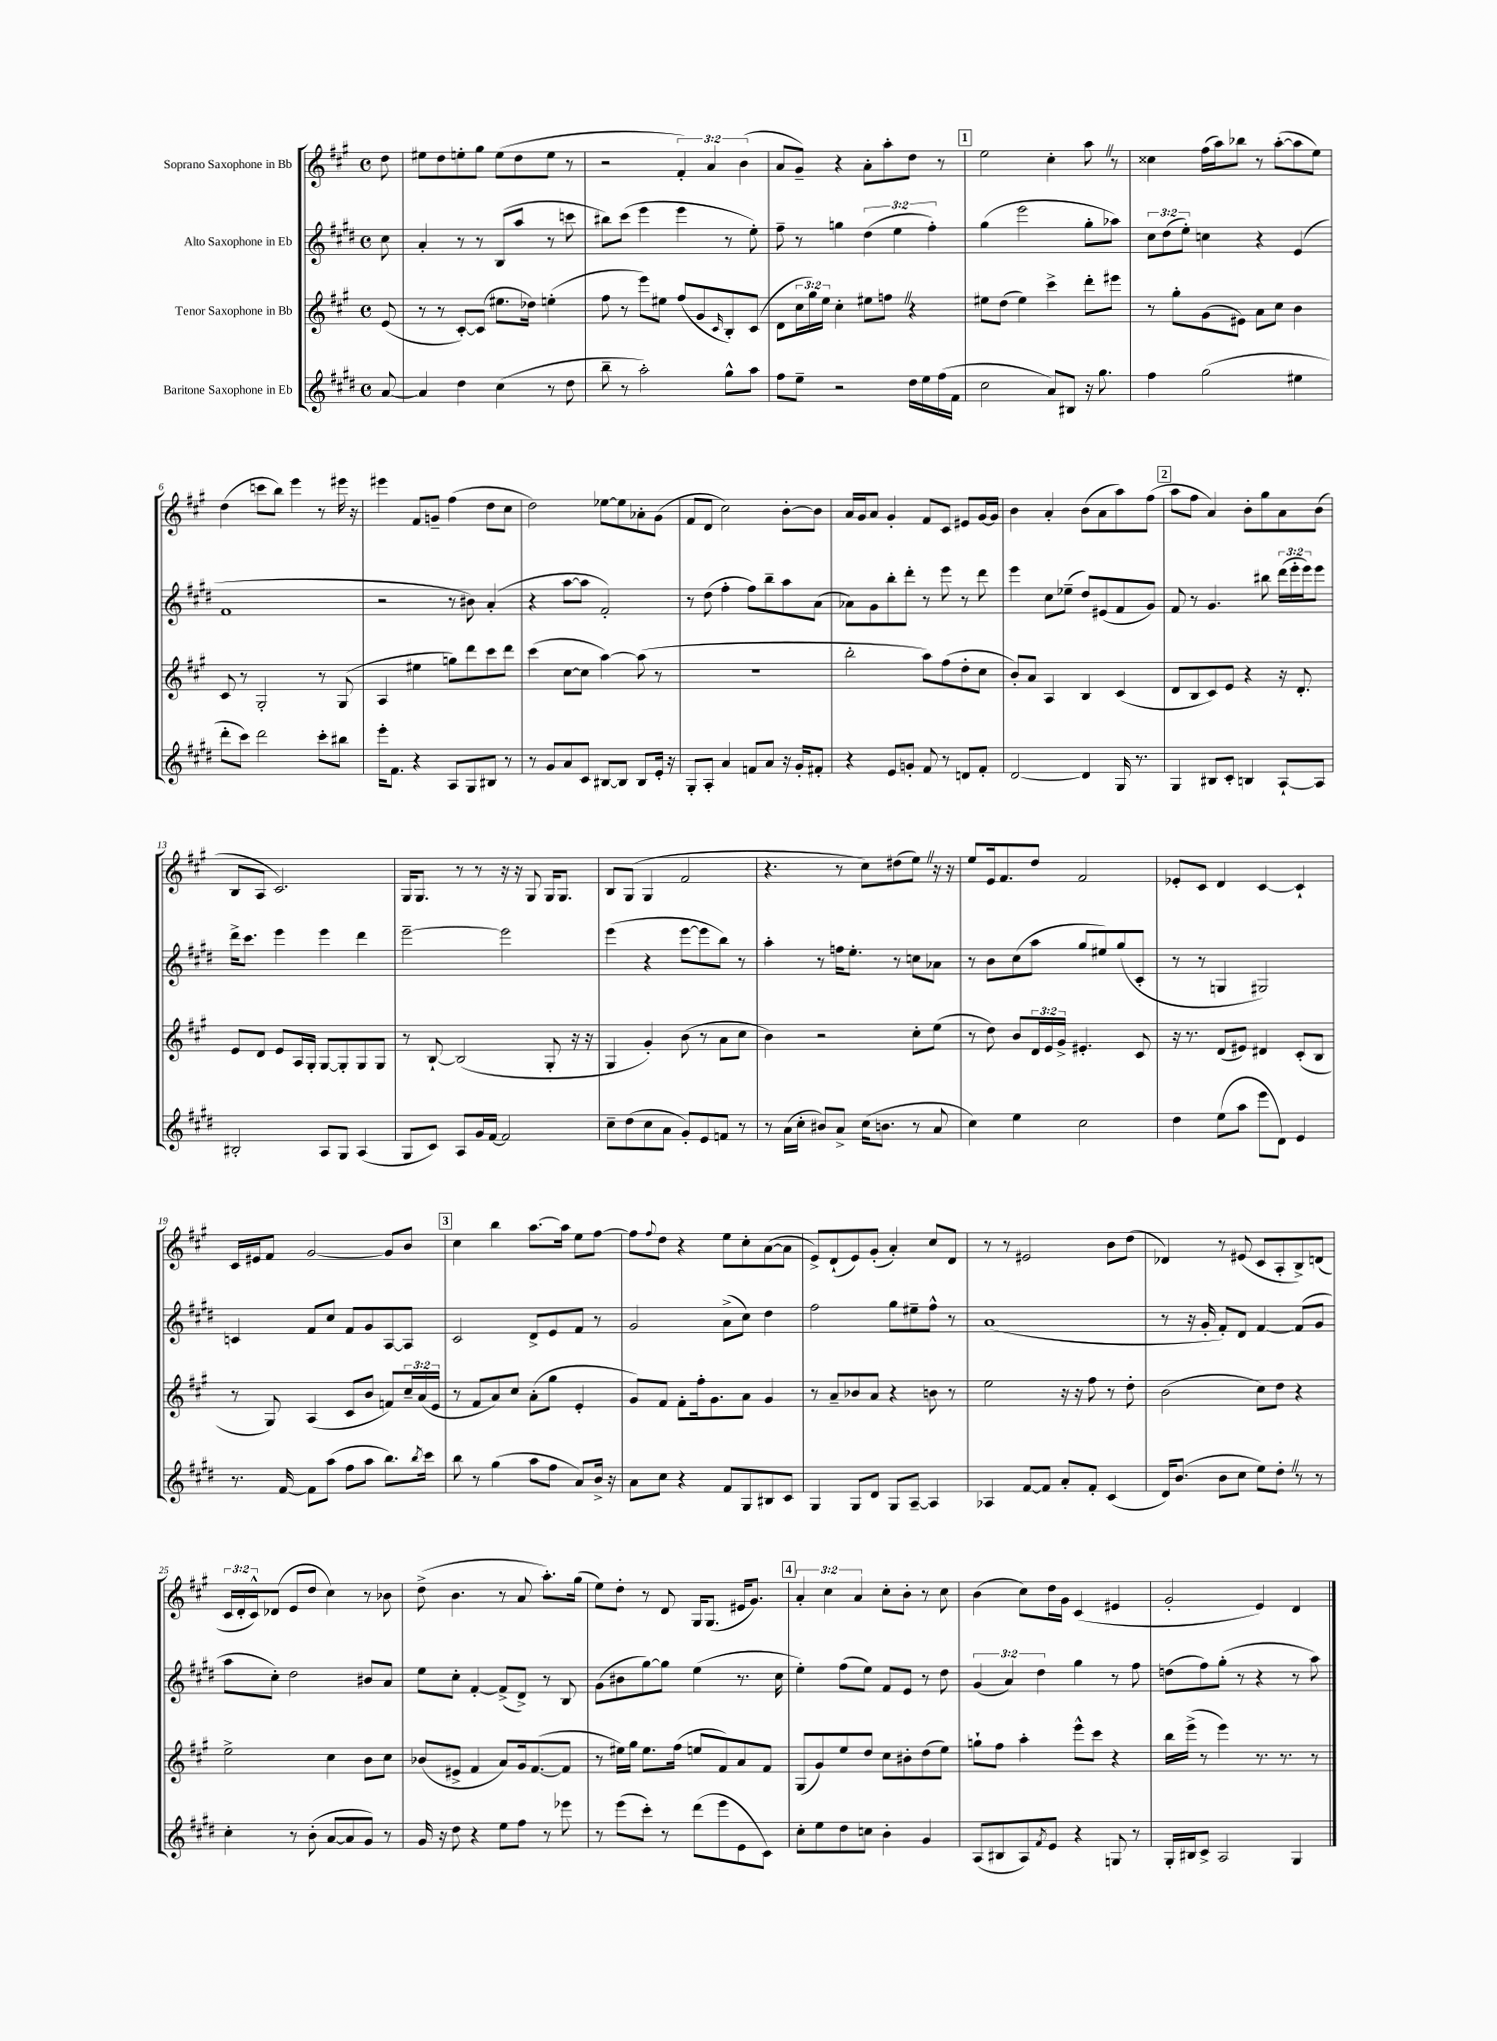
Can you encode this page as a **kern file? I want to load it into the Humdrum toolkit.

**kern	**kern	**kern	**kern
*part4	*part3	*part2	*part1
*staff4	*staff3	*staff2	*staff1
*I"Baritone Saxophone in Eb	*I"Tenor Saxophone in Bb	*I"Alto Saxophone in Eb	*I"Soprano Saxophone in Bb
*clefG2	*clefG2	*clefG2	*clefG2
*k[f#c#g#d#]	*k[f#c#g#]	*k[f#c#g#d#]	*k[f#c#g#]
*M4/4	*M4/4	*M4/4	*M4/4
*met(c)	*met(c)	*met(c)	*met(c)
=	=	=	=
[8a/	(8e/	8cc#\	8dd\
=1	=1	=1	=1
4a/]	8r	4a'/	8ee#X\L
.	8r	.	8dd\
4dd#\	[8c#'/L)	8r	8een'\
.	(8c#/J]	8r	8gg#\J
(4cc#\	8.ee#X\L	(8B/L	(8ee\L
.	.	8aa/J	8dd\
.	16dd-X\Jk)	.	.
8r	(4een'\	8r	8ee\J
8dd#\	.	8cccn\	8r
=2	=2	=2	=2
8bb~\	8ff#\	8bb#X\L)	2r
8r	8r	(8ccc#\J	.
2aa'\)	8eee\L)	4eee\	.
.	8ee#X\J	.	.
.	(8ff#/L	4eee\	6f#'/)
.	8g#/	.	.
.	.	.	6a/
.	16qqc#/	.	.
8gg#^^\L	8B'/)	8r	.
.	.	.	(6b\
8aa\J	(8c#/J	8ee'\)	.
=3	=3	=3	=3
8ff#\L	8d\L	8ff#~\	8a/L
8ee~\J	24cc#\L	8r	8g#~/J)
.	24gg#\)	.	.
.	24ee\JJ	.	.
2r	4cc#'\	4ggn\	4r
.	8ee#X\L	(6dd#\	8a'\L
.	8ffnZ\J	.	8aa'\
.	.	6ee\	.
16dd#\LL	4r	.	8dd\J
16ee\	.	.	.
.	.	6ff#'\)	.
(16ff#\	.	.	8r
16f#\JJ	.	.	.
!!LO:REH:place=s1:t=1
=4	=4	=4	=4
2cc#\	8ee#X\L	(4gg#\	2ee\
.	(8dd\J	.	.
.	4ee#\)	2eee\	.
8a/L)	4ccc#^\	.	4cc#'\
8B#X/J	.	.	.
16r	8ddd'\L	8gg#'\L	8aaZ\
8.gg#\	.	.	.
.	8eee#X\J	8aa-X\J)	8r
=5	=5	=5	=5
4ff#\	8r	12cc#\L	4cc##X\
.	.	(12dd#\	.
.	8gg#'\L	.	.
.	.	12ee'\J)	.
(2gg#\	(8g#\	4ccn\	(16ff#\LL
.	.	.	16aa\J)
.	8e#X\J)	.	8bb-X\J
.	8a\L	4r	8r
.	8cc#\J	.	([8aa'\L
4ee#X\	4b\	(4e/	8aa\]
.	.	.	8ee\J)
!!LO:LB:g=z
=6	=6	=6	=6
8ddd#'\L	8c#/	1f#	(4dd\
8ccc#\J)	8r	.	.
2ddd#\	2G#'/	.	8cccn\L
.	.	.	8bb\J)
.	.	.	4eee\
8ccc#'\L	8r	.	8r
8bb#X\J	(8G#/	.	16eee#X\
.	.	.	16r
=7	=7	=7	=7
16eee'\KL	4A/	2r	4eee#X\
8.f#\J	.	.	.
4r	4ee#X\	.	8f#/L
.	.	.	8gn~/J
8A/L	8ggn\L)	8r	(4ff#\
8G#/	8ddd\	8b#X\)	.
8B#X/J	8ccc#\	(4a'/	8dd\L
8r	8ddd\J	.	8cc#\J
=8	=8	=8	=8
8r	(4ccc#\	4r	2dd\)
8g#/L	.	.	.
8a/	[8cc#\L	[8aa\L	.
8c#/J	8cc#\J]	8aa\J]	.
[8B#X/L	[4aa\)	2f#'/)	[8ee-X\L
8B#/J]	.	.	8ee-\]
8B#/L	(8aa\]	.	8a-X'\
16e'/Jk	8r	.	(8g#\J
16r	.	.	.
=9	=9	=9	=9
8G#'/L	1r	8r	8f#/L
8A'/J	.	(8dd#\	8d/J
4a/	.	4ff#'\	2cc#\)
8fn/L	.	8ff#\L)	.
8a/J	.	8bb~\	.
16r	.	8aa\	[8b'\L
16g#'/KL	.	.	.
8f#X'/J	.	(8a\J	8b\J]
=10	=10	=10	=10
4r	2bb'\	8a-X\L)	16a/LL
.	.	.	16g#/J
.	.	8g#\	8a/J
8e/L	.	8bb'\	4g#'/
8gn'/J	.	8ddd#'\J	.
8f#/	8aa\L)	8r	8f#/L
8r	(8ff#\	8eee\	8c#/J
8dn/L	8dd'\	8r	8e#X/L
8f#'/J	8cc#\J	8ddd#\	[16g#/L
.	.	.	16g#/JJ]
=11	=11	=11	=11
[2d#/	8b'/L)	4eee\	4b\
.	8a/J	.	.
.	4A/	8cc#\L	4a'/
.	.	(8ee-X~\J	.
4d#/]	4B/	8dd#/L)	(8b\L
.	.	(8e#X/	8a\
16G#/	(4c#/	8f#/	8aa\)
8.r	.	.	.
.	.	8g#/J)	(8ff#\J
!!LO:REH:place=s1:t=2
=12	=12	=12	=12
4G#/	8d/L	8f#/	8aa\L
.	8B/	8r	8ff#\J
8B#X/L	8c#/)	4.g#/	4a/)
8c#'/J	8e/J	.	.
4Bn/	4r	.	8b'\L
.	.	8bb#X\	8gg#\
[8A`/L	16r	(24ddd#\LL	8a\
.	.	24eee'\	.
.	8.d'/	.	.
.	.	24eee\J)	.
8A/J]	.	8eee\J	(8b\J
!!LO:LB:g=z
=13	=13	=13	=13
2B#X'/	8e/L	16ddd#^\KL	8B/L
.	.	8.ccc#\J	.
.	8d/J	.	8A/J
.	8e/L	4eee\	2.c#/)
.	16A/L	.	.
.	16G#'/JJ	.	.
8A/L	[8G#/L	4eee\	.
8G#/J	8G#'/]	.	.
(4A/	8G#/	4ddd#\	.
.	8G#/J	.	.
=14	=14	=14	=14
8G#/L	8r	[2eee~\	16G#/KL
.	.	.	8.G#/J
8c#/J)	[8B`/	.	.
8A/L	(2B/]	.	8r
16g#/L	.	.	8r
[16f#/JJ	.	.	.
2f#/]	.	2eee\]	16r
.	.	.	16r
.	.	.	8G#/
.	8G#'/	.	16G#/KL
.	.	.	8.G#/J
.	16r	.	.
.	16r	.	.
=15	=15	=15	=15
8cc#~\L	4G#/	(4eee\	8B/L
(8dd#\	.	.	(8G#/J
8cc#\	4g#'/)	4r	4G#/
8a\J	.	.	.
8g#'/L)	(8b\	[8eee\L	2f#/
8e/	8r	8eee\]	.
8fn/J	8a\L	8bb\J)	.
8r	8cc#\J	8r	.
=16	=16	=16	=16
8r	4b\)	4aa'\	4.r
(16a\LL	.	.	.
16cc#'\JJ	.	.	.
8b#X/L)	2r	8r	.
8a^/J	.	16ffn\KL	8r
.	.	8.ee'\J	.
(16cc#\KL	.	.	8cc#\L)
8.bn\J	.	.	.
.	.	8r	(8dd#X\
8r	8cc#'\L	8ccn\L	8eeZ\J)
8a/	(8ee\J	8a-X\J	16r
.	.	.	16r
=17	=17	=17	=17
4cc#\)	8r	8r	8ee/L
.	8dd\)	8b\L	16e/k
.	.	.	8.f#/
4ee\	8b/L	(8cc#\	.
.	24d/L	8aa\J	8dd/J
.	24e/	.	.
.	24g#^/JJ	.	.
2cc#\	4.e#X'/	8gg#/L	2f#/
.	.	8ee#X/)	.
.	.	(8gg#/	.
.	8c#/	8c#'/J	.
=18	=18	=18	=18
4dd#\	16r	8r	8e-X'/L
.	8.r	.	.
.	.	8r	8c#/J
(8ee\L	(8d/L	4Gn/	4d/
8aa\J	8e#X/J)	.	.
8eee\L	4d#X/	2G#X/)	[4c#/
8d#\J)	.	.	.
4e/	(8c#'/L	.	4c#`/]
.	8B/J	.	.
!!LO:LB:g=z
=19	=19	=19	=19
8.r	8r	4cn/	16c#/LL
.	.	.	16e#X/J
.	8G#/)	.	8f#/J
[16f#/	.	.	.
8f#\L]	(4A/	8f#/L	[2g#/
(8aa\J	.	8cc#/J	.
8ff#\L	8c#/L	8f#/L	.
8aa\J	8b/J	8g#/	.
8.bb\L)	8fn/L)	[8A/	8g#/L]
.	24cc#~/L	8A/J]	8b/J
.	(24a/	.	.
8qbb/	.	.	.
16ccc#\Jk	.	.	.
.	24e/JJ	.	.
!!LO:REH:place=s1:t=3
=20	=20	=20	=20
8bb\	8r	2c#/	4cc#\
8r	8f#/L	.	.
(4gg#\	8a/)	.	4bb\
.	8cc#/J	.	.
8aa\L	(8a'\L	8d#^/L	[8.aa\L
8ff#\J	8gg#\J	8e/	.
.	.	.	16aa\Jk]
8a/L)	4e'/	8f#/J	8ee\L
16b^/Jk	.	8r	[8ff#\J
16r	.	.	.
=21	=21	=21	=21
8a\L	8g#/L)	2g#/	8ff#\L]
.	.	.	8qqff#/
8cc#\J	8f#/J	.	8dd\J
4r	8f#'\L	.	4r
.	16ff#'\k	.	.
.	8.g#\	.	.
8f#/L	.	(8a^\L	8ee\L
8G#/	8a\J	8cc#\J)	8cc#'\
8B#X/	4g#/	4dd#\	([8a\
8c#/J	.	.	8a\J]
=22	=22	=22	=22
4G#/	8r	2ff#\	8e^/L)
.	8a~/L	.	(8d`/
8G#/L	8b-X/	.	8e/)
8d#/J	8a/J	.	(8g#'/J
8G#/L	4r	8gg#\L	4a'/)
[8A~/J	.	8ee#X~\	.
4A/]	8bn\	8ff#^^\J	8cc#/L
.	8r	8r	8d/J
=23	=23	=23	=23
4A-X/	2ee\	(1a	8r
.	.	.	8r
[8f#/L	.	.	2e#X/
8f#/J]	.	.	.
8a'/L	16r	.	.
.	16r	.	.
8f#'/J	8ff#\	.	.
(4c#/	8r	.	8b\L
.	8dd'\	.	(8dd\J
=24	=24	=24	=24
16d#/KL)	(2b\	8r	4d-X/)
(8.b/J	.	.	.
.	.	16r	.
.	.	16g#'/	.
8b\L	.	8f#'/L)	8r
8cc#\J	.	8d#/J	(8e#X/
8ee\L)	8cc#\L)	[4f#/	8c#/L
8dd#'Z\J	8dd\J	.	8A'/
8r	4r	(8f#/L]	8B^/)
8r	.	8g#/J	(8dn/J
!!LO:LB:g=z
=25	=25	=25	=25
4cc#'\	2ee^\	8aa\L	24c#/LL
.	.	.	24d'/
.	.	.	24c#^^/J)
.	.	8cc#'\J)	(8d-X/J
8r	.	2dd#\	8e/L
(8b'\	.	.	8dd/J
[8a/L	4cc#\	.	4cc#\)
8a/]	.	.	.
8g#/J)	8b\L	8b#X/L	8r
8r	8cc#\J	8a/J	8b-X\
=26	=26	=26	=26
16g#/	(8b-X/L	8ee\L	(8dd^\
16r	.	.	.
8dd#\	8e#X^/J	8cc#'\J	4.b\
4r	4f#/	[4f#'/	.
8ee\L	8a/L)	(8f#^/L]	8r
8ff#\J	16g#/k	8d#^/J)	8a/
.	([8.f#/	.	.
8r	.	8r	8.aa'\L)
8eee-X\	8f#/J]	8B/	.
.	.	.	(16gg#\Jk
=27	=27	=27	=27
8r	8r	(8g#\L	8ee\L)
(8eee\L	16ee#X\LL)	8b#X\	8dd'\J
.	16gg#\JJ	.	.
8ccc#'\J)	8.ee#\L	[8gg#\)	8r
8r	.	8gg#\J]	8d/
.	(16ff#\Jk	.	.
(8ddd#\L	8een/L	(4ee\	16G#/KL
.	.	.	(8.G#/J
8eee\	8f#/)	.	.
8e\	8a/	8.r	16e#X/KL
.	.	.	8.g#/J)
8c#\J)	8f#/J	.	.
.	.	16cc#\	.
!!LO:REH:place=s1:t=4
=28	=28	=28	=28
8cc#'\L	(8G#/L	4ee'\)	6a'/
8ee\	8g#/)	.	.
.	.	.	6cc#\
8dd#\	8ee/	(8ff#\L	.
.	.	.	6a/
8ccn\J	8dd/J	8ee\J)	.
4b'\	8cc#\L	8f#/L	8cc#'\L
.	8b#X'\	8e/J	8b'\J
4g#/	(8dd\	8r	8r
.	8ee\J)	8dd#\	8cc#\
=29	=29	=29	=29
(8A/L	8ggn`\L	(6g#/	(4b\
8B#X/	8ff#\J	.	.
.	.	6a/)	.
8A/)	4aa'\	.	8cc#\L)
.	.	6dd#\	.
8qf#/	.	.	.
8e/J	.	.	16dd\L
.	.	.	16g#\JJ
4r	8eee^^\L	4gg#\	(4c#/
.	8ccc#\J	.	.
8Gn/	4r	8r	4e#X/
8r	.	8ff#\	.
=30	=30	=30	=30
16G#'/LL	16bb\LL	(8ddn\L	2g#'/
16B#X/J	(16eee^\JJ	.	.
8c#^/J	8r	8ff#\)	.
2A/	4eee\)	(8gg#'\J	.
.	.	8r	.
.	8.r	4r	4e/)
.	8.r	.	.
4G#/	.	8r	4d/
.	8r	8aa\)	.
==	==	==	==
*-	*-	*-	*-
